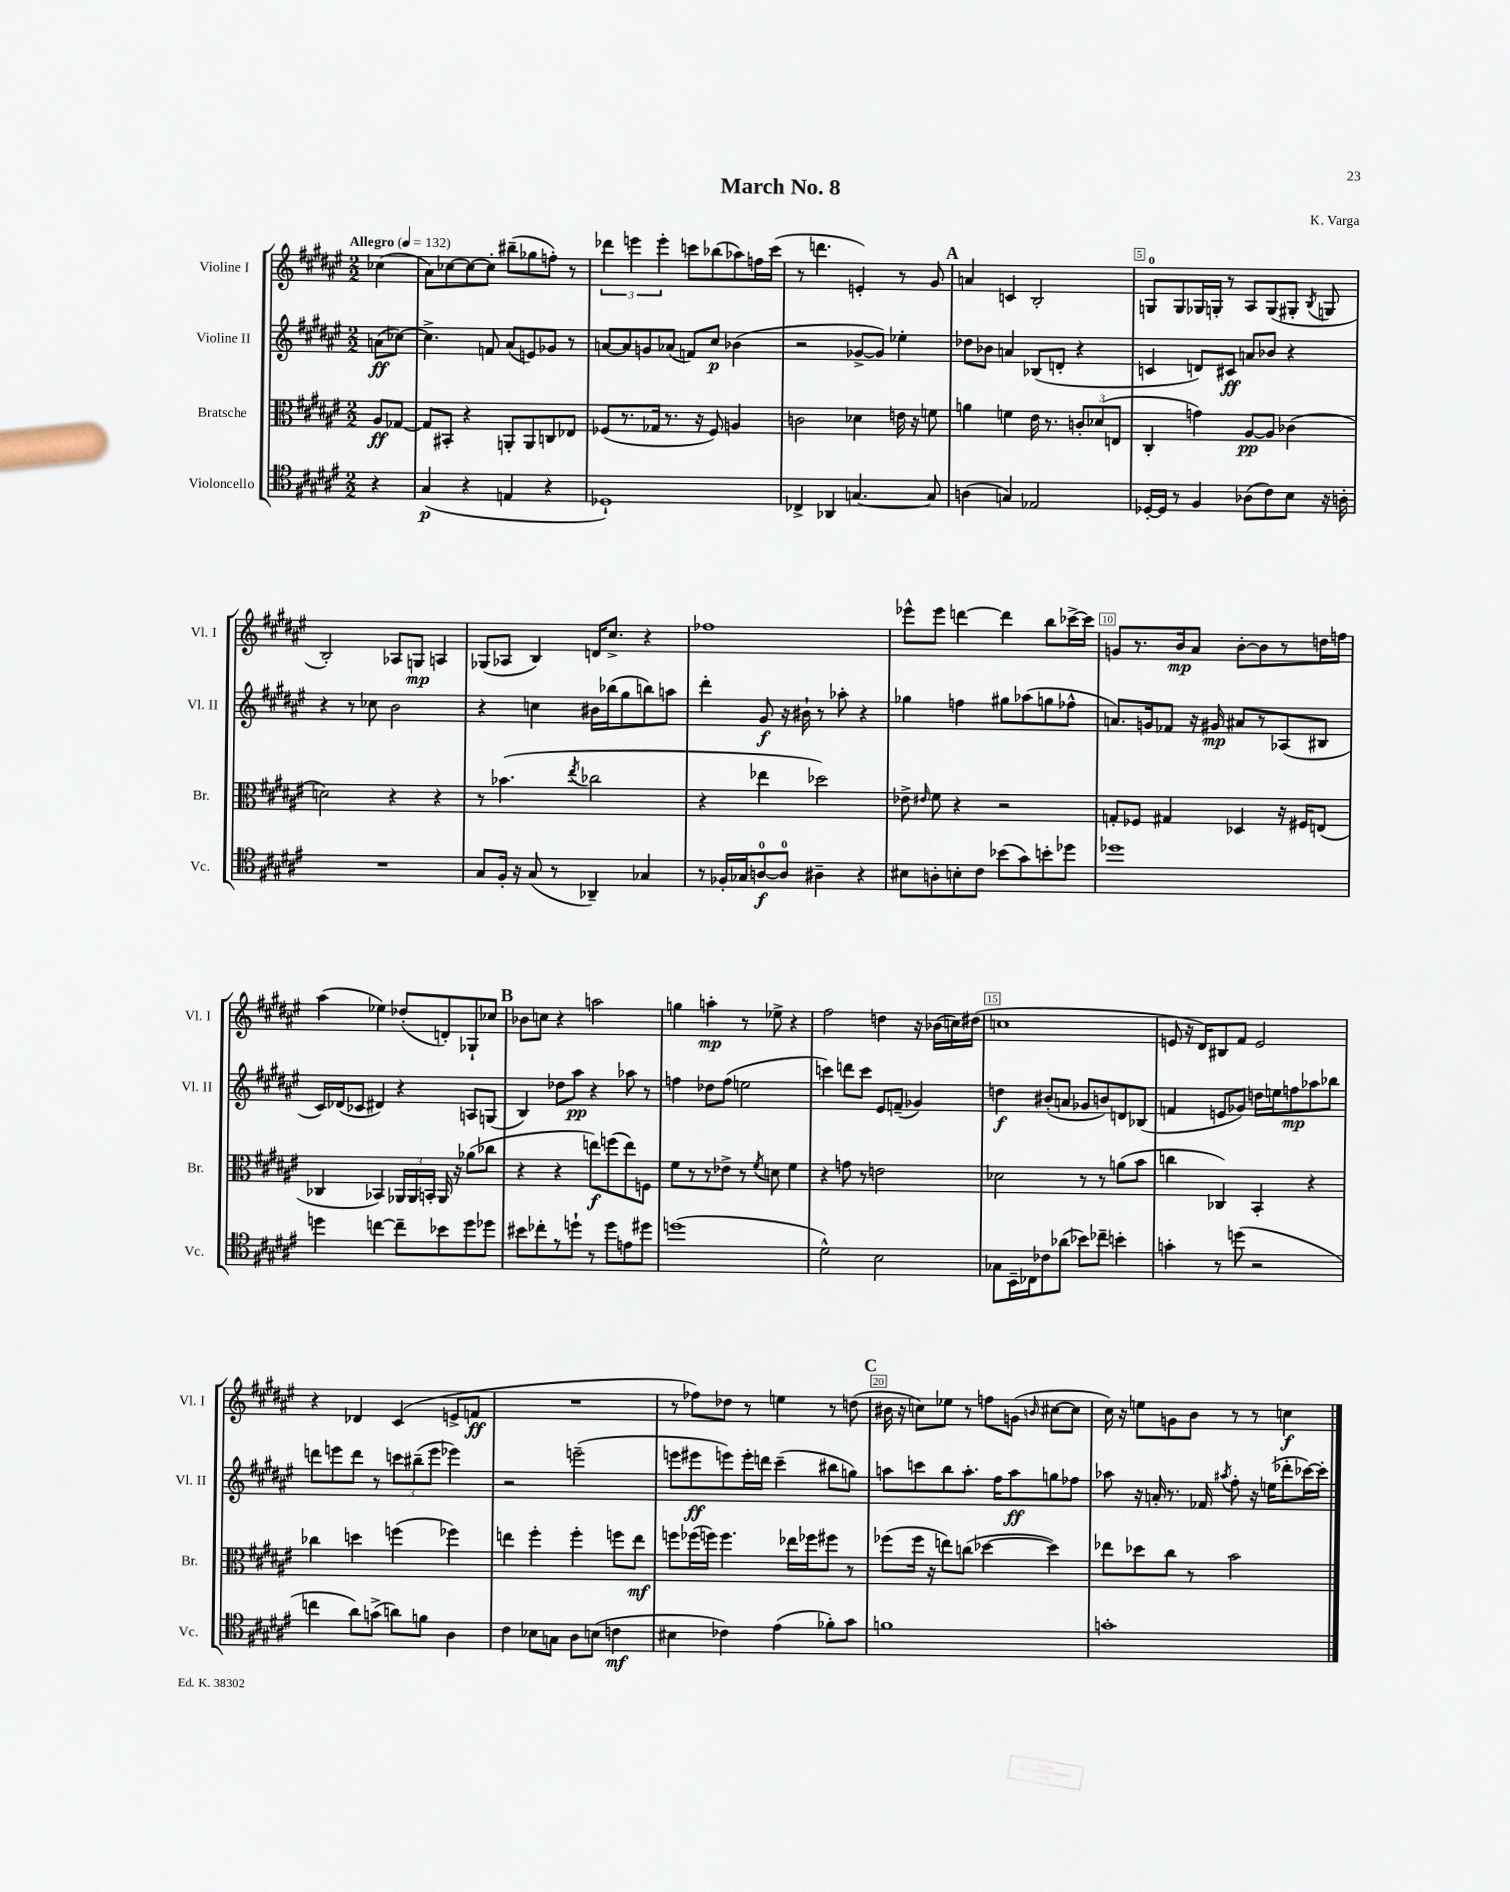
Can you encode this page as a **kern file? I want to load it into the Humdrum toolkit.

**kern	**dynam	**kern	**dynam	**kern	**dynam	**kern	**dynam
*part4	*part4	*part3	*part3	*part2	*part2	*part1	*part1
*staff4	*staff4	*staff3	*staff3	*staff2	*staff2	*staff1	*staff1
*I"Violoncello	*	*I"Bratsche	*	*I"Violine II	*	*I"Violine I	*
*I'Vc.	*	*I'Br.	*	*I'Vl. II	*	*I'Vl. I	*
*clefC4	*	*clefC3	*	*clefG2	*	*clefG2	*
*k[f#c#g#d#a#e#]	*	*k[f#c#g#d#a#e#]	*	*k[f#c#g#d#a#e#]	*	*k[f#c#g#d#a#e#]	*
*M2/2	*	*M2/2	*	*M2/2	*	*M2/2	*
*MM132	*	*MM132	*	*MM132	*	*MM132	*
=	=	=	=	=	=	=	=
!	!	!	!	!	!	!LO:TX:a:B:t=Allegro	!
4r	.	8A#/L	ff	(8an\L	ff	(4cc-X\	.
.	.	[8G-X/J	.	[8cc-X\J)	.	.	.
=1	=1	=1	=1	=1	=1	=1	=1
(4G#/	p	8G-/L]	.	4.cc-^\]	.	8a#\L)	.
.	.	8BB#X'/J	.	.	.	[8cc-X\	.
4r	.	4r	.	.	.	8cc-\_	.
.	.	.	.	8fn/	.	8cc-'\J]	.
4En/	.	8AAn'/L	.	(8a#/L	.	(8bb#X~\L	.
.	.	8AA/	.	8en/)	.	8gg-X\	.
4r	.	8Cn/	.	8g-X/J	.	8ffn'\J)	.
.	.	8E-X/J	.	8r	.	8r	.
=2	=2	=2	=2	=2	=2	=2	=2
1D-X`)	.	(8F-X/L	.	[8an/L	.	6ddd-X\	.
.	.	8.r	.	8a/]	.	.	.
.	.	.	.	.	.	6eeen\	.
.	.	.	.	8gn/	.	.	.
.	.	16G-X/Jk	.	.	.	.	.
.	.	.	.	.	.	6eee'\	.
.	.	8.r	.	(8a-X/J	.	.	.
.	.	.	.	8fn/L)	.	8cccn\L	.
.	.	16r	.	.	.	.	.
.	.	8F-/)	.	8cc#/J	p	(8bb-X\	.
.	.	4An/	.	(4b-X\	.	8aa-X\)	.
.	.	.	.	.	.	16ffn\L	.
.	.	.	.	.	.	(16ccc\JJ	.
=3	=3	=3	=3	=3	=3	=3	=3
4C-X^/	.	2cn\	.	2r	.	8r	.
.	.	.	.	.	.	4.dddn\	.
4AA-X/	.	.	.	.	.	.	.
[4.Gn/	.	4d-X\	.	[8g-X^/L	.	4en'/)	.
.	.	.	.	8g-/J])	.	.	.
.	.	16en\	.	4ee-X'\	.	8r	.
.	.	16r	.	.	.	.	.
8G/]	.	8fn\	.	.	.	8g#/	.
!!LO:REH:place=s1:t=A
=4	=4	=4	=4	=4	=4	=4	=4
(4An\	.	4an\	.	8dd-X\L	.	4an/	.
.	.	.	.	8b-X\J	.	.	.
4Gn/)	.	4fn\	.	4an/	.	4cn/	.
2E-X/	.	16e#\	.	(8B-X/L	.	2B'/	.
.	.	8.r	.	.	.	.	.
.	.	.	.	8dn'/J	.	.	.
.	.	12cn'/L	.	4r	.	.	.
.	.	(12d-X/	.	.	.	.	.
.	.	12En/J	.	.	.	.	.
=5	=5	=5	=5	=5	=5	=5	=5
[16D-X'/LL	.	4C#'/	.	4cn/	.	8Gn/L	.
16D-/JJ]	.	.	.	.	.	.	.
8r	.	.	.	.	.	8G/	.
4F#/	.	4gn\)	.	8dn/L)	.	16G-X/L	.
.	.	.	.	.	.	16Gn'/JJ	.
.	.	.	.	8c#X/J	ff	8r	.
(8A-X\L	.	[8A#/L	pp	8an/L	.	8A#/L	.
8c#\)	.	8A#/J]	.	8b-X/J	.	(8G/	.
8B\J	.	(4c-X\	.	4r	.	8G#X'/J	.
.	.	.	.	.	.	8qB/	.
16r	.	.	.	.	.	8Gn/	.
16An'\	.	.	.	.	.	.	.
!!LO:LB:g=z
=6	=6	=6	=6	=6	=6	=6	=6
1r	.	2dn\)	.	4r	.	2B'/)	.
.	.	.	.	8r	.	.	.
.	.	.	.	8cc-X\	.	.	.
.	.	4r	.	2b\	.	8A-X/L	.
.	.	.	.	.	.	8Gn/J	mp
.	.	4r	.	.	.	4An/	.
=7	=7	=7	=7	=7	=7	=7	=7
8G#/L	.	8r	.	4r	.	(8G-X/L	.
16F#'/Jk	.	(4.b-X\	.	.	.	8A-X/J	.
16r	.	.	.	.	.	.	.
(8G#/	.	.	.	4ccn\	.	4B/)	.
8r	.	.	.	.	.	.	.
.	.	8qee#/	.	.	.	.	.
4AA-X~/)	.	2cc-X\	.	16b#X\LL	.	16dn/KL	.
.	.	.	.	(16bb-X\J	.	8.cc#^/J	.
.	.	.	.	8gg#\	.	.	.
4G-X/	.	.	.	8bbn\)	.	4r	.
.	.	.	.	8aan\J	.	.	.
=8	=8	=8	=8	=8	=8	=8	=8
8r	.	4r	.	4ddd#'\	.	1ff-X	.
16F-X'/LL	.	.	.	.	.	.	.
16G-X/J	.	.	.	.	.	.	.
[8An/	f	4ee-X\	.	8g#/	f	.	.
8A/J]	.	.	.	16r	.	.	.
.	.	.	.	16b#X`\	.	.	.
4A#X~\	.	2dd-X\)	.	8r	.	.	.
.	.	.	.	8aa-X'\	.	.	.
4r	.	.	.	4r	.	.	.
=9	=9	=9	=9	=9	=9	=9	=9
8B#X\L	.	8e-X^\	.	4gg-X\	.	8eee-X^^\L	.
.	.	16qqe#X/	.	.	.	.	.
8An'\	.	8f#\	.	.	.	8eee-\J	.
8Bn'\	.	4r	.	4ffn\	.	[4dddn\	.
8c#\J	.	.	.	.	.	.	.
(8b-X\L	.	2r	.	8gg#X\L	.	4ddd\]	.
8g#\)	.	.	.	(8aa-X\	.	.	.
8bn'\	.	.	.	8ggn\	.	8bb\L	.
8dd-X\J	.	.	.	8ff-X^^\J	.	[16ccc-X^\L	.
.	.	.	.	.	.	16ccc-\JJ]	.
=10	=10	=10	=10	=10	=10	=10	=10
1dd-X	.	8Gn'/L	.	8.an/L)	.	8gn/L	.
.	.	8F-X/J	.	.	.	8.r	.
.	.	.	.	16gn/k	.	.	.
.	.	4G#X/	.	8f-X/J	.	.	.
.	.	.	.	.	.	16b/k	mp
.	.	.	.	16r	.	8a#/J	.
.	.	.	.	16g#X/	mp	.	.
.	.	4D-X/	.	8a#X/L	.	[8b'\L	.
.	.	.	.	8r	.	8b\]	.
.	.	16r	.	(8A-X/	.	8r	.
.	.	16F#X/KL	.	.	.	.	.
.	.	(8En/J	.	8B#X/J	.	16ddn\L	.
.	.	.	.	.	.	16ffn\JJ	.
!!LO:LB:g=z
=11	=11	=11	=11	=11	=11	=11	=11
4ddn\	.	4C-X/	.	16c#/LL)	.	(4aa#\	.
.	.	.	.	(16d-X/J	.	.	.
.	.	.	.	8c-X/J	.	.	.
[4ccn\	.	4BB-X/)	.	4d#X/)	.	4ee-X\)	.
8cc~\L]	.	24AA-X/LL	.	4r	.	(8dd-X'/L	.
.	.	24AA-/	.	.	.	.	.
.	.	24BBn'/JJ	.	.	.	.	.
8b-X\	.	16AA-/	.	.	.	8dn'/)	.
.	.	16r	.	.	.	.	.
8dd\	.	(8a-X\L	.	8An/L	.	8G-X`/	.
8dd-X\J	.	8cc-X\J	.	(8Gn/J	.	8cc-X/J	.
!!LO:REH:place=s1:t=B
=12	=12	=12	=12	=12	=12	=12	=12
8b#X\L	.	4r	.	4B/)	.	8b-X\L	.
8cc-X'\	.	.	.	.	.	8ccn\J	.
8r	.	4r	.	8dd-X\L	.	4r	.
8ddn`\J	.	.	.	8aa#\J	pp	.	.
8r	.	8een\L)	f	4r	.	2aan\	.
8dd\L	.	(8ffn\	.	.	.	.	.
8en\	.	8ee\)	.	8aa-X\	.	.	.
8dd#X\J	.	8Fn\J	.	8r	.	.	.
=13	=13	=13	=13	=13	=13	=13	=13
(1ddn	.	8f#\L	.	4ffn\	.	4ggn\	.
.	.	8r	.	.	.	.	.
.	.	8r	.	8dd-X\L	.	4aan'\	mp
.	.	8e-X^\J	.	(8ff\J	.	.	.
.	.	8r	.	2een\	.	8r	.
.	.	8qf#/	.	.	.	.	.
.	.	8dn\	.	.	.	8ee-X^\	.
.	.	4f#\	.	.	.	4r	.
=14	=14	=14	=14	=14	=14	=14	=14
2d#^^\)	.	4r	.	4cccn\)	.	2ff#\	.
.	.	8gn\	.	8dddn\L	.	.	.
.	.	8r	.	8ccc\J	.	.	.
2B\	.	2en\	.	8e#/L	.	4ddn\	.
.	.	.	.	(8fn~/J	.	.	.
.	.	.	.	4g-X/)	.	16r	.
.	.	.	.	.	.	(16b-X\LL	.
.	.	.	.	.	.	16ccn\)	.
.	.	.	.	.	.	(16dd#X\JJ	.
=15	=15	=15	=15	=15	=15	=15	=15
8G-X\L	.	2d-X\	.	4ddn\	f	1ccn	.
16BB~\L	.	.	.	.	.	.	.
16C-X\J	.	.	.	.	.	.	.
8c-X\	.	.	.	(8b#X'/L	.	.	.
(8a-X\J	.	.	.	8an/J	.	.	.
8b-X\L)	.	8r	.	8g-X/L	.	.	.
8cc-X~\J	.	8r	.	8bn/)	.	.	.
4bn'\	.	(8an\L	.	8dn/	.	.	.
.	.	8b\J	.	(8B-X/J	.	.	.
=16	=16	=16	=16	=16	=16	=16	=16
4gn'\	.	4ccn\	.	4fn/	.	8en/	.
.	.	.	.	.	.	16r	.
.	.	.	.	.	.	16d#/KL)	.
8r	.	4C-X/)	.	8en/L	.	8B#X/	.
(8ddn\	.	.	.	8g-X/J)	.	8f#/J	.
2r	.	4BB'/	.	16ddn\LL	.	2e/	.
.	.	.	.	16een\J	.	.	.
.	.	.	.	8ffn\	mp	.	.
.	.	4r	.	8aa-X\	.	.	.
.	.	.	.	8bb-X\J	.	.	.
!!LO:LB:g=z
=17	=17	=17	=17	=17	=17	=17	=17
4ccn\	.	4cc-X\	.	8dddn\L	.	4r	.
.	.	.	.	8eeen\	.	.	.
8a#\L)	.	4ddn\	.	8ddd\J	.	4d-X/	.
(8gn^\J	.	.	.	8r	.	.	.
8an\L)	.	(4ffn\	.	12cccn\L	.	(4c#/	.
.	.	.	.	(12bb#X~\	.	.	.
8fn\J	.	.	.	.	.	.	.
.	.	.	.	12eee\J	.	.	.
4A#\	.	4ff-X\)	.	4eee-X\)	.	8en^/L	.
.	.	.	.	.	.	8fn/J	ff
=18	=18	=18	=18	=18	=18	=18	=18
4c#\	.	4een\	.	2r	.	1r	.
8B-X\L	.	4ff#'\	.	.	.	.	.
8Gn\J	.	.	.	.	.	.	.
8A#\L	.	4ff#'\	.	(2eeen~\	.	.	.
(8Bn\J	.	.	.	.	.	.	.
4cn\	mf	8ffn\L	.	.	.	.	.
.	.	8ee\J	mf	.	.	.	.
=19	=19	=19	=19	=19	=19	=19	=19
4B#X\	.	8ffn\L	.	8eeen\L	.	8r	.
.	.	(16ff-X\L	.	8eee#X\	ff	8ff-X\L)	.
.	.	16ffn\JJ)	.	.	.	.	.
4c-X\)	.	4.ff\	.	8eeen\)	.	8dd-X\J	.
.	.	.	.	16eee'\L	.	8r	.
.	.	.	.	16dddn\JJ	.	.	.
(4e#\	.	.	.	(4ccc#~\	.	4een\	.
.	.	16ee-X\LL	.	.	.	.	.
.	.	16ff-X\J	.	.	.	.	.
8f-X'\L)	.	8ff#X\J	.	8bb#X\L	.	8r	.
8g#\J	.	8r	.	8ggn\J)	.	(8ddn\	.
!!LO:REH:place=s1:t=C
=20	=20	=20	=20	=20	=20	=20	=20
1fn	.	(8ff-X\L	.	8aan\L	.	16b#X\	.
.	.	.	.	.	.	16r	.
.	.	16ff-\Jk	.	8cccn\	.	8ccn\L)	.
.	.	16r	.	.	.	.	.
.	.	8een\L)	.	8bb\	.	8ee-X\J	.
.	.	(8ccn\J	.	8.aa'\J	.	8r	.
.	.	[4dd-X\	.	.	.	8ffn\L	.
.	.	.	.	16ff#\KL	.	.	.
.	.	.	.	8aa\	ff	(8gn\J	.
.	.	.	.	.	.	16qqbn/	.
.	.	4dd-\])	.	8ggn\	.	[8cc#X\L	.
.	.	.	.	8ff-X\J	.	8cc#\J]	.
=21	=21	=21	=21	=21	=21	=21	=21
1gn'	.	8ee-X\L	.	8aa-X\	.	16cc#\)	.
.	.	.	.	.	.	16r	.
.	.	8dd-X\	.	16r	.	8een\L	.
.	.	.	.	16an'/	.	.	.
.	.	8cc#\J	.	8.r	.	8gn\	.
.	.	8r	.	.	.	8b\J	.
.	.	.	.	16f-X/	.	.	.
.	.	.	.	8qaa#X/	.	.	.
.	.	2b\	.	8ff#'\	.	8r	.
.	.	.	.	16r	.	8r	.
.	.	.	.	(16een\KL	.	.	.
.	.	.	.	8ddd-X'\	.	4ccn\	f
.	.	.	.	[16ccc-X\L)	.	.	.
.	.	.	.	16ccc-'\JJ]	.	.	.
==	==	==	==	==	==	==	==
*-	*-	*-	*-	*-	*-	*-	*-
